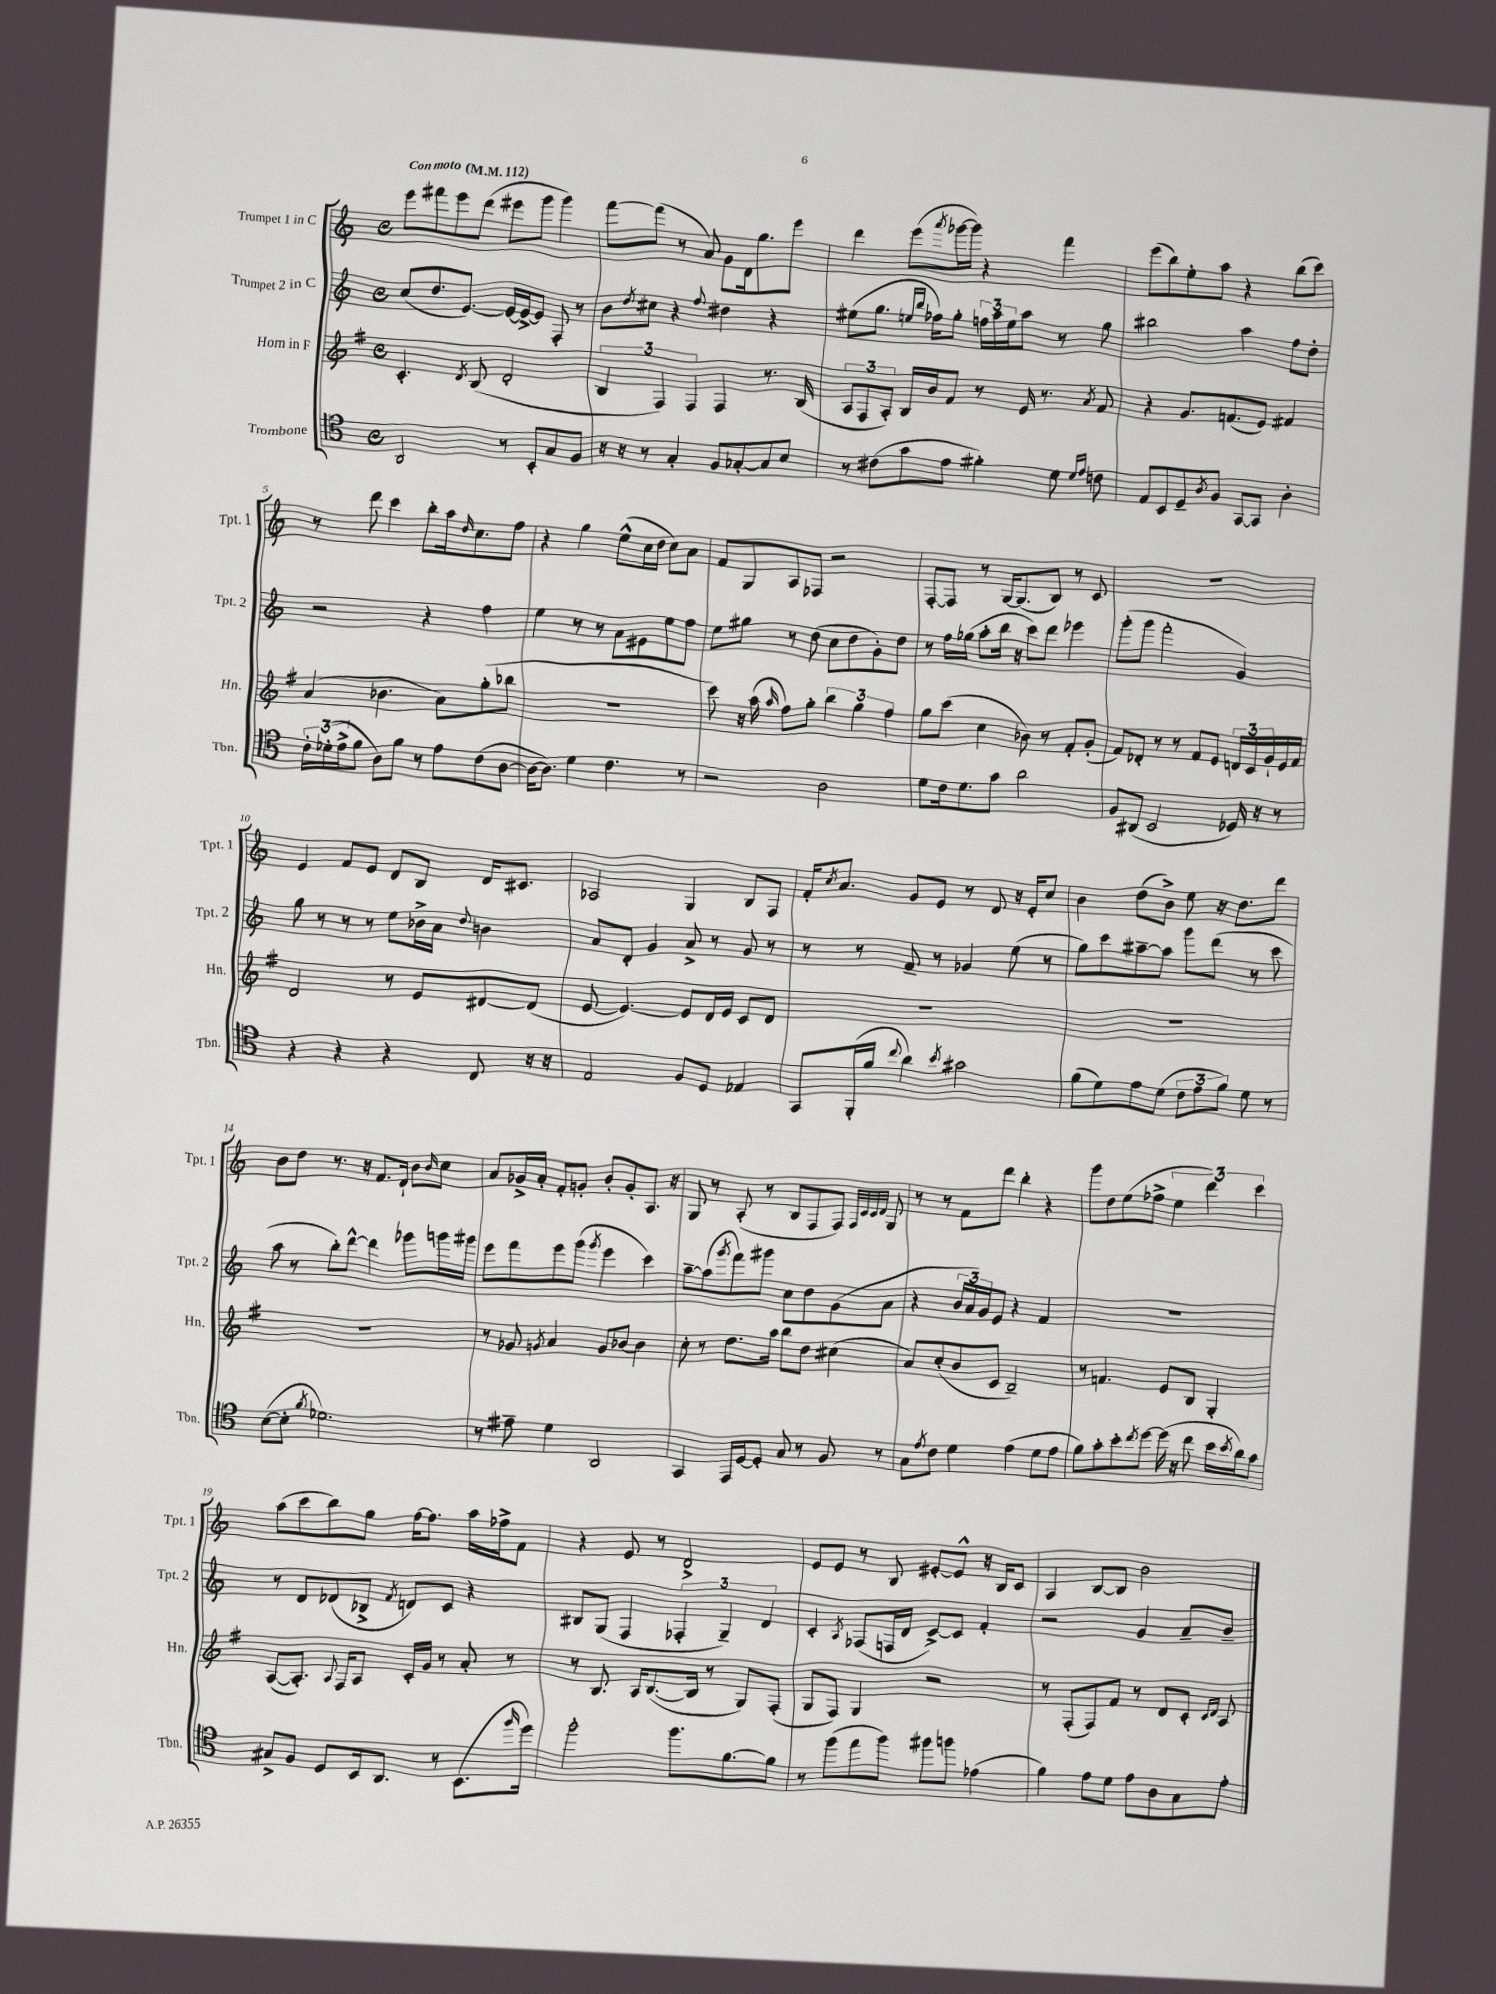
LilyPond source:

<<
\new StaffGroup <<
\new Staff = "s0" \with { instrumentName = "Trumpet 1 in C" shortInstrumentName = "Tpt. 1" } {
    \clef treble \key c \major \defaultTimeSignature \time 4/4 \tempo "Con moto" 4 = 112
    e'''8 fis'''8 e'''8 d'''8( eis'''8 g'''8 g'''4) |
    f'''8~ f'''8( r8 a'8) g'8 d'16 g''8. e'''8 |
    d'''4 e'''8( \acciaccatura { a'''8 } ges'''16~ ges'''16) r4 f'''4 |
    e'''8( b''8) e''8-. a''8 r4 b''8( c'''8) |
    r8 d'''8 c'''4 b''8-. a''16 \grace { d''16 } c''8. f''8 |
    r4 g''4 e''8-^( c''16 d''16 c''8) a'8 |
    f'8 g8 a8 fes8 r2 |
    f8~-. f8 r8 g16~ g8.( b8) r8 c'8 |
    R1 |
    e'4 f'8 e'8 d'8 b8 d'16 cis'8. |
    aes2 g4 b8 f8 |
    f'16-. \acciaccatura { c''8 } a'8. g'8 e'8 r8 d'8 r16 e'16-. c''8 |
    b'4 d''8( b'8->) e''8 r16 d''8. d'''8 |
    b'8 d''8 r8. r16 f'8. d'16-! b'8 \grace { b'16 } c''8 |
    a'8 ges'16-> a'16-. f'8-. g'8-. b'8-. g'8-. a8. r16 |
    g8 r8 a8-.( r8 b8 f8 f8) \grace { f32 c'32 c'32 d'32 } g8 |
    r8 r8 f'8 d'''8 b''4-. r4 |
    g'''8 d''8 e''8( fes''8-> \tuplet 3/2 { e''4 d'''4) c'''4 } |
    a''8( c'''8 b''8) g''8 f''16~ f''8. a''16 fes''16-> f'8 |
    r4 e'8 r8 d'2-> |
    e'8 e'8 r8 b8 eis'8~-. eis'8-^ r16 b16 c'8 |
    a4 b8~ b8 b'2 \bar "|." |
}
\new Staff = "s1" \with { instrumentName = "Trumpet 2 in C" shortInstrumentName = "Tpt. 2" } {
    \clef treble \key c \major \defaultTimeSignature \time 4/4
    c''8( d''8. e'8.~) e'16~ e'16~-> e'8 f8-. r8 |
    b'8 \acciaccatura { d''8 } cis''8 r4 \appoggiatura { f''8 } dis''4 r4 |
    eis''8( g''8. \grace { e''16 b''16 } fes''16) g''8-. \tuplet 3/2 { f''16 a''16 e''16 } a''8 r8 g''8 |
    bis''2 a''4 f''8 d''8-. |
    r2 r4 f''4 |
    e''4 r8 r8 a'8 eis'8 e''8 f''8 |
    e''8 gis''8 r8 d''8( c''8 d''8 g'8-.) d''8 |
    r8 f''16 ges''16( a''8-. b''16 r16 c'''8) d'''8 ees'''4 |
    g'''8-.( g'''8 f'''2-. g'4) |
    g''8 r8 r8 r8 e''8 bes'16-> a'16 \appoggiatura { d''8 } b'4 |
    a'8 d'8-. g'4 a'8-> r8 g'8 r8 |
    r8 r8 f'8-- r8 ges'4 e''8( r8 |
    g''8) c'''8 ais''8~-- ais''8 g'''8 d'''8( r8 c'''8 |
    a''8 r8 b''8-.) d'''8~-^ d'''4 ges'''8 g'''16 gis'''16 |
    e'''8 f'''8 e'''8 g'''8( \acciaccatura { g'''8 } e'''4 c'''4) |
    a''8~-- a''8( \acciaccatura { g'''8 } f'''8) gis'''8 c''8 d''8 g'8( a'8 |
    r4 \tuplet 3/2 { b'16 a'16) g'16 } e'8 r4 f'4 |
    R1 |
    r8 d'8 des'8( bes8-> \acciaccatura { f'8 } d'8) c'8 r4 |
    bis8 g8( f4 \tuplet 3/2 { fes4-. g4--) d'4 } |
    c'4-. \acciaccatura { a8 } fes8( f16 d'16 c'8~->) c'8 f'4-. |
    r2 g'4 a'8-- b'8-- \bar "|." |
}
\new Staff = "s2" \with { instrumentName = "Horn in F" shortInstrumentName = "Hn." } {
    \clef treble \key g \major \defaultTimeSignature \time 4/4
    c'4.-. \acciaccatura { d'8 } b8( d'2-. |
    \tuplet 3/2 { b4 fis4) fis4 } fis4 r8. b16( |
    \tuplet 3/2 { a8 fis8 a8-.) } b16 b'16 fis'8 r8 e'16 r8. \acciaccatura { a'8 } fis'8 |
    r4 g'8. f'8.( e'8) fis'4 |
    a'4( bes'4. a'8) g''8-.( bes''8 |
    R1 |
    c'''8) r16 a''16( \grace { a''16 } fis''8) g''8-. \tuplet 3/2 { b''4 g''4 fis''4 } |
    g''8 c'''8( c''4 bes'8) r8 fis'8-. g'8-.( |
    fis'8) des'8-. r8 r8 fis'8 e'8 \tuplet 3/2 { d'16 c'16 g'16-! } e'16 fis'16 |
    d'2 r8 e'8 dis'8~ dis'8( |
    e'8~ e'4.~) e'8 d'16 e'16 c'8 d'8 |
    R1 |
    R1 |
    R1 |
    r8 ges'8 \acciaccatura { g'8 } a'4 g'8 bes'8~ bes'4 |
    c''8-. r8 d''8. a''16 b''8 d''8 cis''4( |
    a'8) c''8-.( b'8 c'8 b2--) |
    r8 f'4. e'8 b8 g4-. |
    a8~( a8.-.) \appoggiatura { a8 } fis16 a8 c'16-. g'16 r8 a'8-. r8 |
    r8 b8. a16 b8.~( b16 r8 g8) fis8-.( |
    g8 fis8) g4 r2 |
    r8 fis8-.( fis8) fis'8 r8 d'8 c'8-. \grace { c'16 d'16 } a8 \bar "|." |
}
\new Staff = "s3" \with { instrumentName = "Trombone" shortInstrumentName = "Tbn." } {
    \clef tenor \key c \major \defaultTimeSignature \time 4/4
    a,2 r8 b,8-. g8 f8 |
    r16 r16 r8 g4-. f8 ges8~-. ges8 b8 |
    r8 cis'8( g'8 e'8 fis'4-.) d'8 \grace { d'16 e'16 } c'8 |
    e8 b,8 d8-- \acciaccatura { a8 } f8 g,8~ g,8 a4-. |
    \tuplet 3/2 { c'16-. des'16-.( e'16-> } f'8 a8) f'8 r8 e'8 c'8( a8~ |
    a16~ a8.) d'4 c'4. r8 |
    r2 a2 |
    d'8 c'16 d'8. g'8 a'2 |
    f8 ais,8( b,2 des16) r16 r8 |
    r4 r4 r4 c8 r16 r16 |
    e2 f8 d8 ees4 |
    g,8 f,16-.( f'16 \appoggiatura { c''8 } a'4) \acciaccatura { b'8 } gis'2 |
    f'8( d'8) e'8 d'8( \tuplet 3/2 { c'8 e'8 f'8) } d'8 r8 |
    b8~( b8-. \acciaccatura { f'8 } des'2.) |
    r8 eis'8-- d'4 a,2 |
    g,4 e,16 d16~ d8-. g8 r8 f8 r8 |
    g8 \acciaccatura { e'8 } c'8 d'4 e'4( d'8 e'8 |
    f'8) g'8-. b'8-. \acciaccatura { c''8 } d''8~ d''16( r16 c''8 b'16 \acciaccatura { b'8 } a'16) g'8 |
    gis8-> f8 d8 b,16 a,8. r8 b,8.( \grace { f''16 } d''16) |
    f''2-. f''8. f'8.~ f'8 |
    r8 f''8( e''8 f''8) fis''8 f''8 ees'4( |
    f'4) e'8 d'8 e'8 a8 g8 e'8-. \bar "|." |
}
>>
>>
